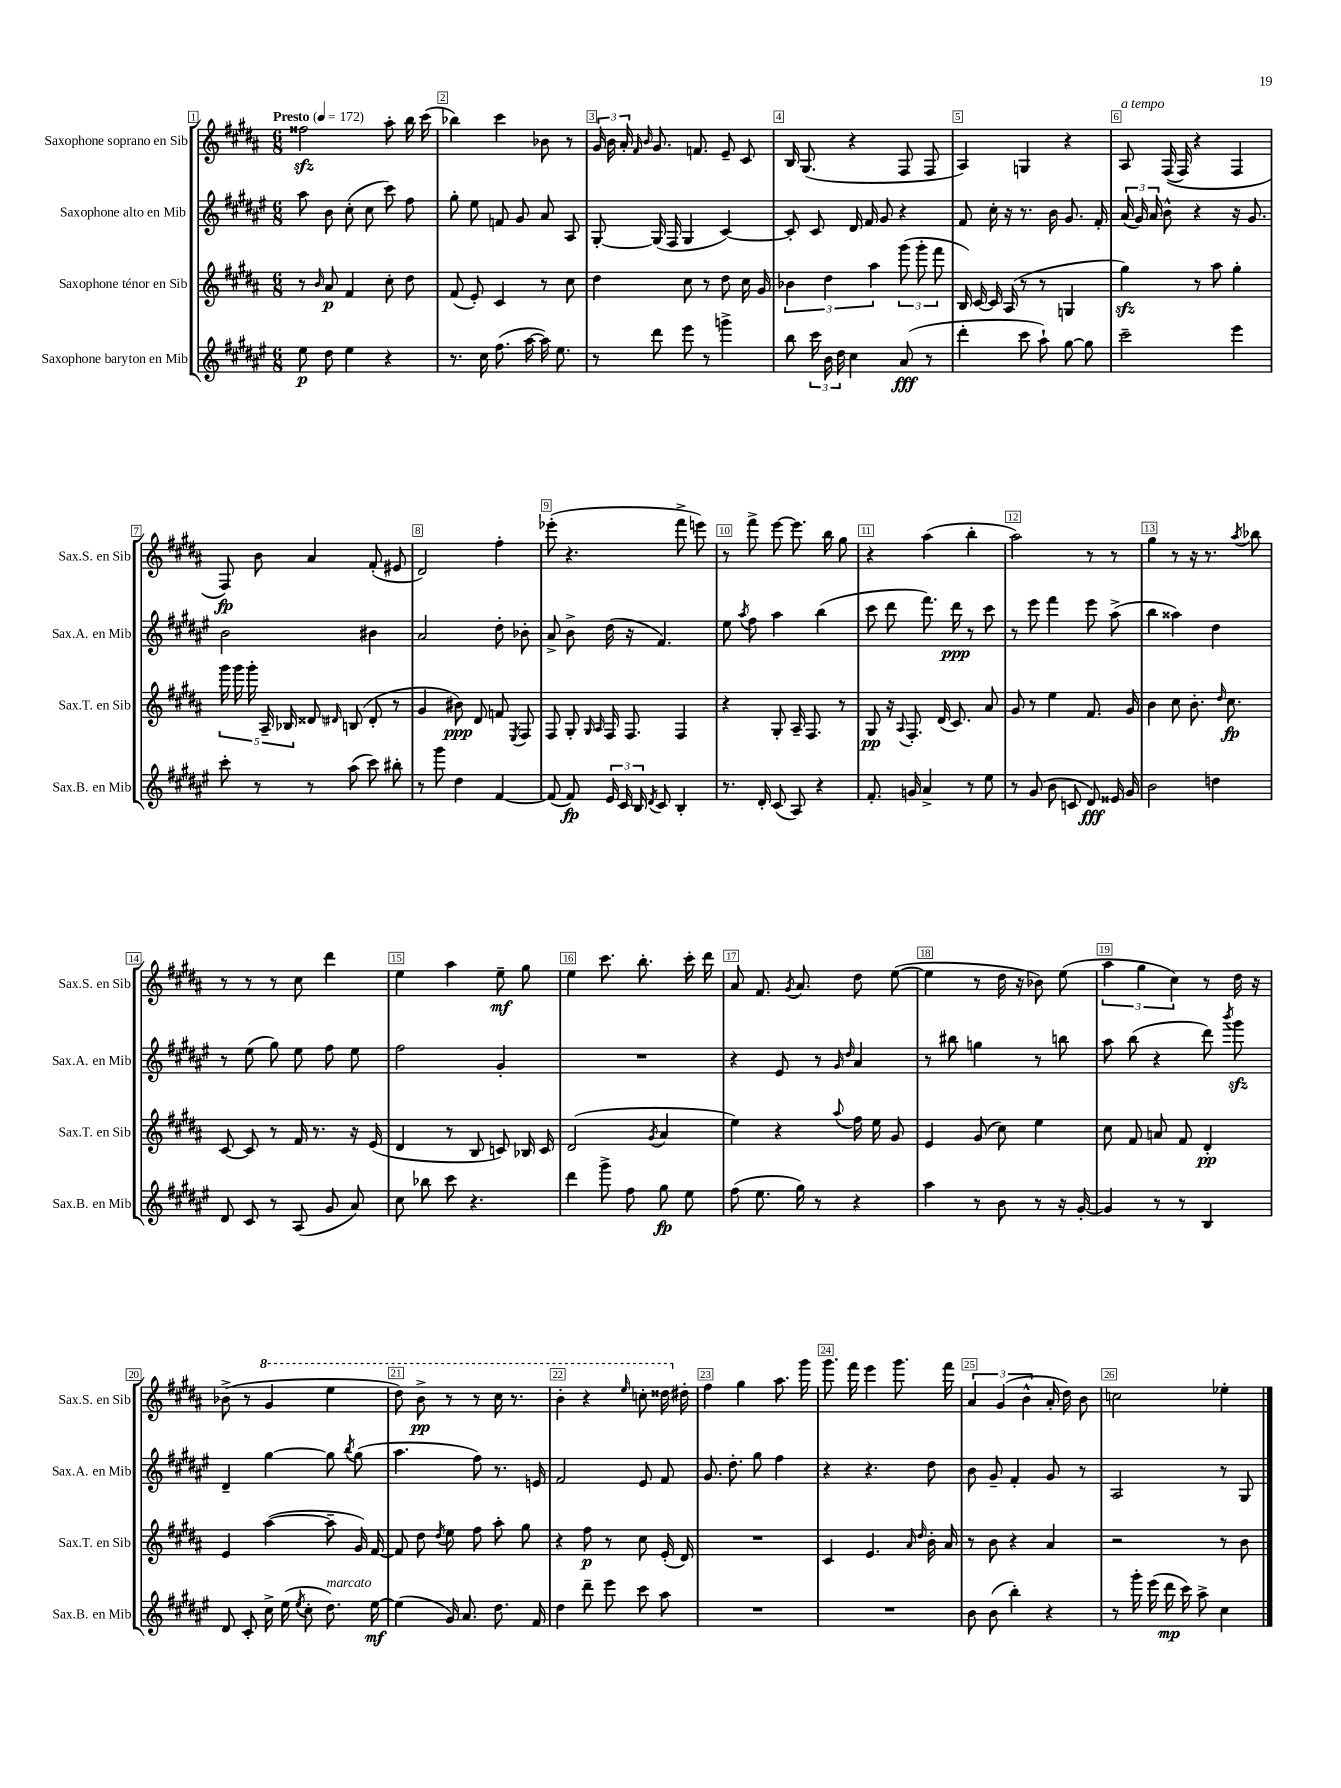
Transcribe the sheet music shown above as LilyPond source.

<<
\new StaffGroup <<
\new Staff = "s0" \with { instrumentName = "Saxophone soprano en Sib" shortInstrumentName = "Sax.S. en Sib" } {
    \clef treble \key b \major \numericTimeSignature \time 6/8 \tempo "Presto" 4 = 172
    \autoBeamOff fisis''2\sfz ais''8-. b''16 cis'''16( |
    bes''4) cis'''4 bes'8 r8 |
    \tuplet 3/2 { gis'16 b'16 ais'16-. } \grace { fis'16 b'16 } gis'8. f'8. e'8-- cis'8 |
    b16 gis8.( r4 fis8 fis8 |
    ais4) g4 r4 |
    ais8^\markup { \italic "a tempo" } fis16(\( fis16) r4 fis4 |
    fis8\fp\) b'8 ais'4 fis'8-.( eis'8 |
    dis'2) fis''4-. |
    ees'''8-.( r4. fis'''8-> e'''8) |
    r8 fis'''8-> e'''8~ e'''8. b''16 gis''8 |
    r4 ais''4( b''4-. |
    ais''2) r8 r8 |
    gis''4 r8 r16 r8. \acciaccatura { ais''8 } bes''8 |
    r8 r8 r8 cis''8 dis'''4 |
    e''4 ais''4 e''8--\mf gis''8 |
    e''4 cis'''8. b''8.-. cis'''16-. dis'''16 |
    ais'8 fis'8. \acciaccatura { gis'8 } ais'8. dis''8 e''8~( |
    e''4 r8 dis''16 r16 bes'8) e''8( |
    \tuplet 3/2 { ais''4 gis''4 cis''4) } r8 dis''16 r16 |
    bes'8->( r8 \ottava #1 gis''4 e'''4 |
    dis'''8) b''8->\pp r8 r8 cis'''16 r8. |
    b''4-. r4 \grace { e'''16 } c'''8-. disis'''16 \ottava #0 dis''!16-. |
    fis''4 gis''4 ais''8. gis'''16 |
    gis'''8. fis'''16 e'''4 gis'''8. fis'''16 |
    \tuplet 3/2 { ais'4 gis'4( b'4-^ } ais'16-. dis''16) b'8 |
    c''2 ees''4-. \bar "|." |
}
\new Staff = "s1" \with { instrumentName = "Saxophone alto en Mib" shortInstrumentName = "Sax.A. en Mib" } {
    \clef treble \key fis \major \numericTimeSignature \time 6/8
    \autoBeamOff ais''8 b'8 cis''8-.( cis''8 cis'''8) fis''8 |
    gis''8-. eis''8 f'8 gis'8 ais'8 ais8 |
    gis8~-. gis16( fis16 gis4 cis'4~) |
    cis'8-. cis'8 dis'16 fis'16 gis'8 r4 |
    fis'8 cis''16-. r16 r8. b'16 gis'8. fis'16-. |
    \tuplet 3/2 { ais'16( gis'16) ais'16 } b'8-^ r4 r16 gis'8. |
    b'2 bis'4 |
    ais'2 dis''8-. bes'8-. |
    ais'8-> b'8-> dis''16( r16 fis'4.) |
    eis''8 \acciaccatura { ais''8 } fis''8 ais''4 b''4( |
    cis'''8 dis'''8 fis'''8.) dis'''16\ppp r8 cis'''8 |
    r8 eis'''8 fis'''4 eis'''8 ais''8->( |
    b''4 aisis''4) dis''4 |
    r8 eis''8( gis''8) eis''8 fis''8 eis''8 |
    fis''2 gis'4-. |
    R2. |
    r4 eis'8 r8 \grace { gis'16 dis''16 } ais'4 |
    r8 bis''8 g''4 r8 b''8 |
    ais''8 b''8( r4 dis'''8) \acciaccatura { b'''8 } gis'''8\sfz |
    dis'4-- gis''4~ gis''8 \acciaccatura { b''8 } gis''8( |
    ais''4. fis''8) r8. e'16 |
    fis'2 eis'8 fis'8 |
    gis'8. dis''8.-. gis''8 fis''4 |
    r4 r4. dis''8 |
    b'8 gis'8-- fis'4-. gis'8 r8 |
    ais2 r8 gis8 \bar "|." |
}
\new Staff = "s2" \with { instrumentName = "Saxophone ténor en Sib" shortInstrumentName = "Sax.T. en Sib" } {
    \clef treble \key b \major \numericTimeSignature \time 6/8
    \autoBeamOff r8 \grace { b'16 } ais'8\p fis'4 cis''8-. dis''8 |
    fis'8( e'8-.) cis'4 r8 cis''8 |
    dis''4 cis''8 r8 dis''8 cis''16 gis'16 |
    \tuplet 3/2 { bes'4 dis''4 ais''4 } \tuplet 3/2 { gis'''8( gis'''8-. fis'''8 } |
    b16) cis'16~ cis'16 ais16( r8 r8 g4 |
    gis''4\sfz) r8 ais''8 gis''4-. |
    \tuplet 5/4 { gis'''16 gis'''16 gis'''16-. ais16-- bes16 } disis'8 \grace { dis'16 } b8( dis'8-. r8 |
    gis'4 bis'8\ppp) dis'8 f'8 \acciaccatura { e8 } fis8 |
    fis8 gis8-. \grace { gis16 ais16 } fis16 fis8. fis4 |
    r4 gis8-. ais16-- fis8. r8 |
    gis8\pp r16 \appoggiatura { ais8 } fis8.-. dis'16( cis'8.) ais'8 |
    gis'8 r8 e''4 fis'8. gis'16 |
    b'4 cis''8 b'8.-. \grace { dis''16 } cis''8.\fp |
    cis'8~ cis'8 r8 fis'16 r8. r16 e'16( |
    dis'4 r8 b8 c'8) bes16 c'16 |
    dis'2( \acciaccatura { gis'8 } ais'4 |
    e''4) r4 \appoggiatura { ais''8 } fis''16 e''16 gis'8 |
    e'4 gis'8( cis''8) e''4 |
    cis''8 fis'8 a'8 fis'8 dis'4-.\pp |
    e'4 ais''4~( ais''8-- gis'16) fis'16~ |
    fis'8 dis''8 \acciaccatura { dis''8 } e''8 fis''8 ais''8-. gis''8 |
    r4 fis''8\p r8 cis''8 e'16-.( dis'16) |
    R2. |
    cis'4 e'4. \grace { ais'16 dis''16 } b'16-. ais'16 |
    r8 b'8 r4 ais'4 |
    r2 r8 b'8 \bar "|." |
}
\new Staff = "s3" \with { instrumentName = "Saxophone baryton en Mib" shortInstrumentName = "Sax.B. en Mib" } {
    \clef treble \key fis \major \numericTimeSignature \time 6/8
    \autoBeamOff eis''8\p dis''8 eis''4 r4 |
    r8. cis''16 fis''8.( ais''16~ ais''16) eis''8. |
    r8 dis'''8 eis'''8 r8 g'''4-> |
    b''8 \tuplet 3/2 { cis'''16 b'16 dis''16 } cis''4 ais'8\fff( r8 |
    dis'''4-. cis'''8 ais''8-!) gis''8~ gis''8 |
    cis'''2-- eis'''4 |
    cis'''8-. r8 r8 ais''8( cis'''8) bis''8-. |
    r8 gis'''8 dis''4 fis'4~ |
    fis'8( fis'8\fp) \tuplet 3/2 { eis'16 cis'16 b16 } \acciaccatura { dis'8 } cis'8 b4-. |
    r8. dis'16-. cis'8( ais8) r4 |
    fis'8.-. g'16 ais'4-> r8 eis''8 |
    r8 gis'8( b'8 c'8 dis'8\fff) eisis'16 gis'16 |
    b'2 d''4 |
    dis'8 cis'8 r8 ais8( gis'8 ais'8) |
    cis''8 bes''8 cis'''8 r4. |
    dis'''4 gis'''8-> fis''8 gis''8\fp eis''8 |
    fis''8( eis''8. gis''16) r8 r4 |
    ais''4 r8 b'8 r8 r16 gis'16~-. |
    gis'4 r8 r8 b4 |
    dis'8 cis'8-. cis''16-> eis''16( \acciaccatura { eis''8 } cis''8-. dis''8.^\markup { \italic "marcato" }) eis''16~\mf |
    eis''4( gis'16) ais'8. dis''8. fis'16 |
    dis''4 dis'''8-- eis'''8 cis'''8 ais''8 |
    R2. |
    R2. |
    b'8 b'8( b''4-.) r4 |
    r8 gis'''16-. eis'''16( dis'''16\mp cis'''16) ais''8-> cis''4 \bar "|." |
}
>>
>>
\layout { \context { \Score \override BarNumber.break-visibility = ##(#f #t #t) barNumberVisibility = #all-bar-numbers-visible \override BarNumber.stencil = #(make-stencil-boxer 0.1 0.3 ly:text-interface::print) } }
